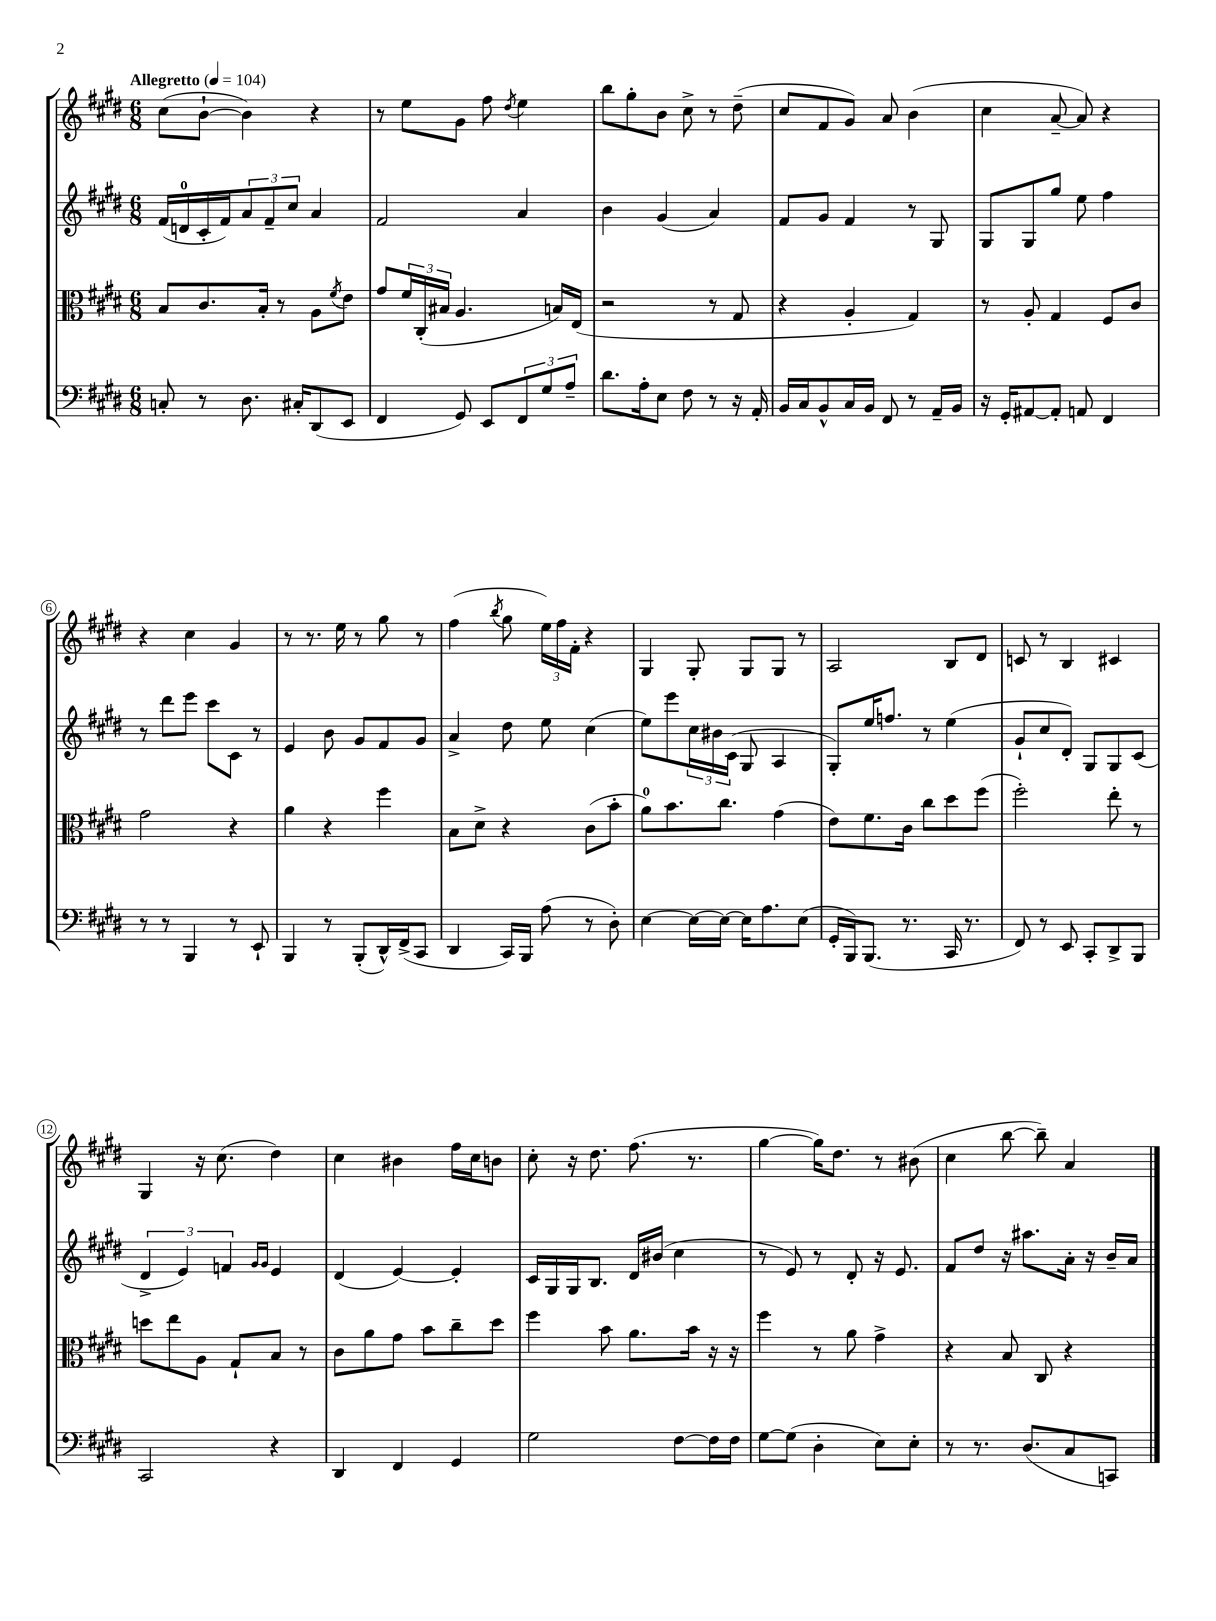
<<
\new StaffGroup <<
\new Staff = "s0" {
    \clef treble \key e \major \numericTimeSignature \time 6/8 \tempo "Allegretto" 4 = 104
    cis''8( b'8~-! b'4) r4 |
    r8 e''8 gis'8 fis''8 \acciaccatura { dis''8 } e''4 |
    b''8 gis''8-. b'8 cis''8-> r8 dis''8--( |
    cis''8 fis'8 gis'8) a'8 b'4( |
    cis''4 a'8~-- a'8) r4 |
    r4 cis''4 gis'4 |
    r8 r8. e''16 r8 gis''8 r8 |
    fis''4( \acciaccatura { b''8 } gis''8 \tuplet 3/2 { e''16) fis''16 fis'16-. } r4 |
    gis4 gis8-. gis8 gis8 r8 |
    a2 b8 dis'8 |
    c'8 r8 b4 cis'4 |
    gis4 r16 cis''8.( dis''4) |
    cis''4 bis'4 fis''16 cis''16 b'8 |
    cis''8-. r16 dis''8. fis''8.( r8. |
    gis''4~ gis''16) dis''8. r8 bis'8( |
    cis''4 b''8~ b''8--) a'4 \bar "|." |
}
\new Staff = "s1" {
    \clef treble \key e \major \numericTimeSignature \time 6/8
    fis'16( d'16-0 cis'16-. fis'16) \tuplet 3/2 { a'8 fis'8-- cis''8 } a'4 |
    fis'2 a'4 |
    b'4 gis'4( a'4) |
    fis'8 gis'8 fis'4 r8 gis8 |
    gis8 gis8 gis''8 e''8 fis''4 |
    r8 dis'''8 e'''8 cis'''8 cis'8 r8 |
    e'4 b'8 gis'8 fis'8 gis'8 |
    a'4-> dis''8 e''8 cis''4( |
    e''8) e'''8 \tuplet 3/2 { cis''16 bis'16 cis'16( } gis8 a4 |
    gis8-.) e''16 f''8. r8 e''4( |
    gis'8-! cis''8 dis'8-.) gis8 gis8 cis'8( |
    \tuplet 3/2 { dis'4-> e'4) f'4 } \grace { gis'16 gis'16 } e'4 |
    dis'4( e'4~) e'4-. |
    cis'16 gis16 gis16 b8. dis'16 bis'16( cis''4 |
    r8 e'8) r8 dis'8-. r16 e'8. |
    fis'8 dis''8 r16 ais''8. a'16-. r16 b'16-- a'16 \bar "|." |
}
\new Staff = "s2" {
    \clef alto \key e \major \numericTimeSignature \time 6/8
    b8 cis'8. b16-. r8 a8 \acciaccatura { fis'8 } e'8 |
    gis'8 \tuplet 3/2 { fis'16 cis16-.( bis16 } a4. b16) e16( |
    r2 r8 gis8 |
    r4 a4-. gis4) |
    r8 a8-. gis4 fis8 cis'8 |
    gis'2 r4 |
    a'4 r4 fis''4 |
    b8 dis'8-> r4 cis'8( b'8-. |
    a'8-0) b'8. cis''8. gis'4( |
    e'8) fis'8. cis'16 cis''8 dis''8 fis''8( |
    fis''2-.) e''8-. r8 |
    d''8 e''8 a8 gis8-! b8 r8 |
    cis'8 a'8 gis'8 b'8 cis''8-- dis''8 |
    fis''4 b'8 a'8. b'16 r16 r16 |
    fis''4 r8 a'8 gis'4-> |
    r4 b8 cis8 r4 \bar "|." |
}
\new Staff = "s3" {
    \clef bass \key e \major \numericTimeSignature \time 6/8
    c8-. r8 dis8. cis16-. dis,8( e,8 |
    fis,4 gis,8) e,8 \tuplet 3/2 { fis,8 gis8 a8-- } |
    dis'8. a16-. e8 fis8 r8 r16 a,16-. |
    b,16 cis16 b,8-^ cis16 b,16 fis,8 r8 a,16-- b,16 |
    r16 gis,16-. ais,8~ ais,8-. a,8 fis,4 |
    r8 r8 b,,4 r8 e,8-! |
    b,,4 r8 b,,8-.( dis,16-^) fis,16->( cis,8 |
    dis,4 cis,16) b,,16 a8( r8 dis8-.) |
    e4~ e16~ e16~ e16 a8. e8( |
    gis,16-. b,,16) b,,8.( r8. cis,16 r8. |
    fis,8) r8 e,8 cis,8-. dis,8-> b,,8 |
    cis,2 r4 |
    dis,4 fis,4 gis,4 |
    gis2 fis8~ fis16 fis16 |
    gis8~ gis8( dis4-. e8) e8-. |
    r8 r8. dis8.( cis8 c,8) \bar "|." |
}
>>
>>
\layout { \context { \Score \override BarNumber.stencil = #(make-stencil-circler 0.1 0.3 ly:text-interface::print) } }
